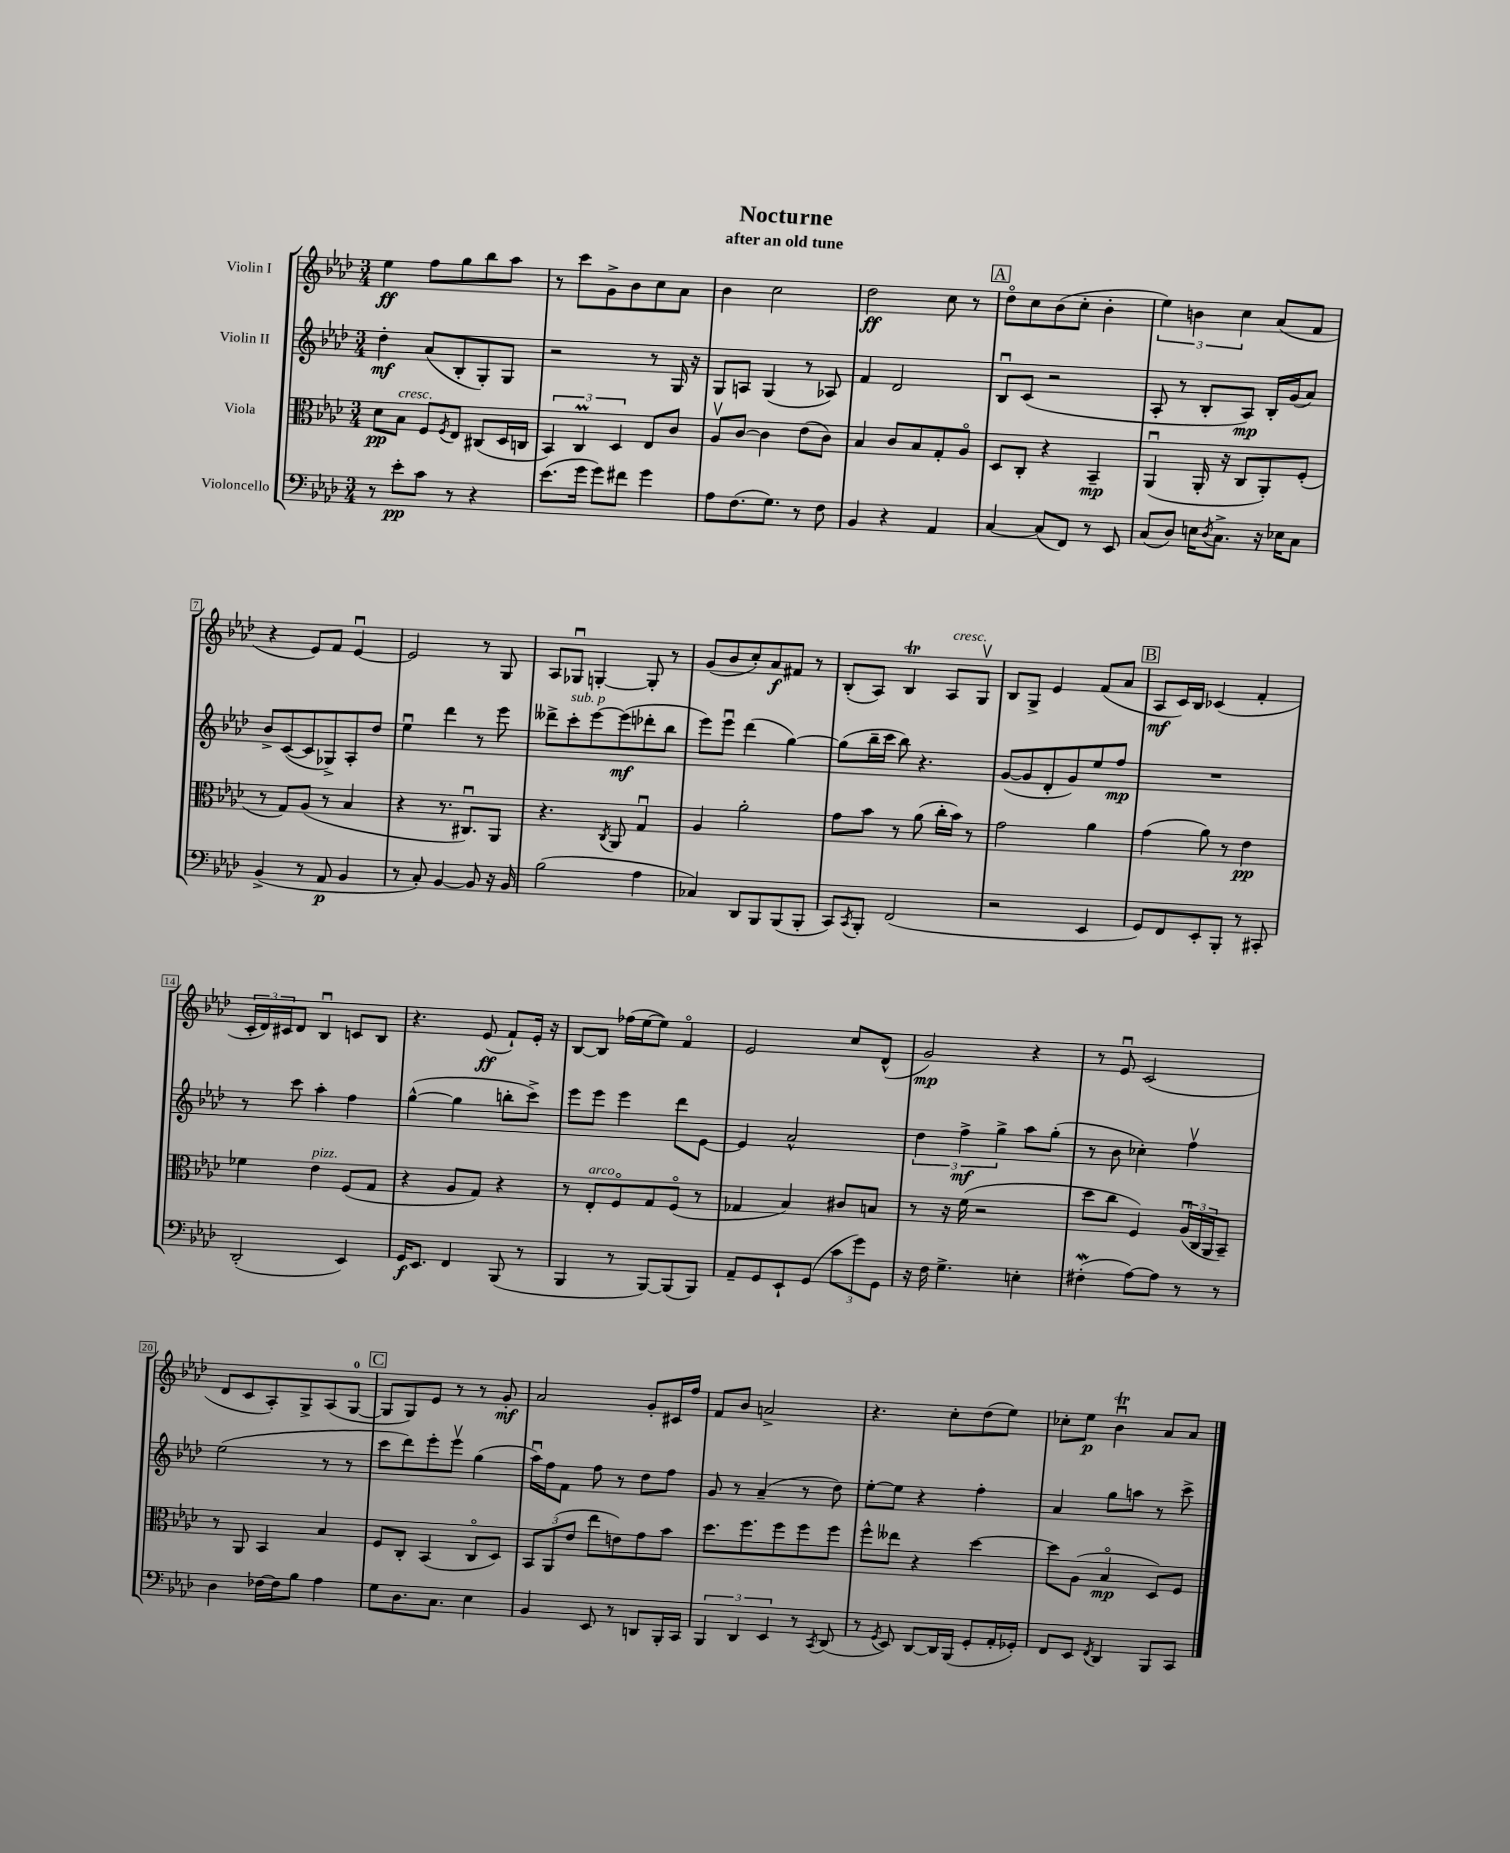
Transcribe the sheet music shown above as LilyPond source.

\header { title = "Nocturne" subtitle = "after an old tune" }
<<
\new StaffGroup <<
\new Staff = "s0" \with { instrumentName = "Violin I" } {
    \clef treble \key aes \major \numericTimeSignature \time 3/4
    ees''4\ff f''8 g''8 bes''8 aes''8 |
    r8 c'''8 g'8-> bes'8 c''8 aes'8 |
    bes'4 c''2 |
    des''2\ff c''8 r8 |
    \mark \markup { \box "A" } des''8\flageolet c''8 bes'8( c''8-. bes'4-. |
    \tuplet 3/2 { ees''4) b'4 c''4 } aes'8( f'8 |
    r4 ees'8) f'8 ees'4~\downbow |
    ees'2 r8 g8 |
    aes8 ges8\downbow g4~-. g8-. r8 |
    g'8( bes'8 c''8-.) aes'8\f fis'8 r8 |
    bes8-.( aes8) bes4\trill aes8^\markup { \italic "cresc." } g8\upbow |
    bes8 g8-> ees'4 f'8( aes'8 |
    \mark \markup { \box "B" } aes8\mf c'16) bes16 ces'4( f'4-. |
    \tuplet 3/2 { c'16-. des'16) cis'16 } des'8 bes4\downbow c'8 bes8 |
    r4. ees'8\ff( f'8-!) ees'16-. r16 |
    bes8~ bes8 fes''16( ees''16~ ees''8) f'4\flageolet |
    ees'2 c''8 des'8-^( |
    g'2\mp) r4 |
    r8 ees'8\downbow c'2( |
    des'8 c'8 aes8-.) g8-> aes8( g8-0~ |
    \mark \markup { \box "C" } g8 g8) ees'8 r8 r8 g'8-.\mf |
    aes'2 g'8-. cis'16 f''16 |
    f'8 bes'8 a'2-> |
    r4. c''8-. des''8( ees''8) |
    ces''8-. ees''8\p bes'4\downbow\trill aes'8 aes'8 \bar "|." |
}
\new Staff = "s1" \with { instrumentName = "Violin II" } {
    \clef treble \key aes \major \numericTimeSignature \time 3/4
    des''4-.\mf aes'8( bes8-. g8-.) g8 |
    r2 r8 g16 r16 |
    g8 a8 g4( r8 aes8) |
    f'4 des'2 |
    \mark \markup { \box "A" } bes8\downbow c'8( r2 |
    aes8-. r8 bes8-. aes8\mp) bes16-. g'16( aes'8) |
    bes'8-> c'8~( c'8 ges8->) aes8-. des''8 |
    ees''4\downbow des'''4 r8 ees'''8 |
    deses'''8-> c'''8-.^\markup { \italic "sub. p" } ees'''8~ ees'''8\mf( des'''8-. bes''8 |
    ees'''8) ees'''8\downbow des'''4( g''4~) |
    g''8( bes''16-- c'''16 bes''8) r4. |
    g'8~( g'8 des'8-. g'8) ees''8 f''8\mp |
    \mark \markup { \box "B" } R2. |
    r8 c'''8 aes''4-. f''4 |
    g''4~-^( g''4 b''8-. c'''8->) |
    ees'''8 ees'''8 ees'''4 des'''8 ees'8~ |
    ees'4 aes'2-^ |
    \tuplet 3/2 { des''4 f''4->\mf g''4-> } aes''8 g''8-.( |
    r8 bes'8 ces''4-.) f''4\upbow |
    ees''2( r8 r8 |
    \mark \markup { \box "C" } c'''8 des'''8) ees'''8-. ees'''8\upbow g''4( |
    aes''16\downbow) f''16 f'8 f''8 r8 des''8 f''8 |
    g'8 r8 aes'4--( r8 des''8) |
    ees''8~-. ees''8 r4 f''4-. |
    aes'4 g''8 a''8 r8 c'''8-> \bar "|." |
}
\new Staff = "s2" \with { instrumentName = "Viola" } {
    \clef alto \key aes \major \numericTimeSignature \time 3/4
    des'8\pp bes8^\markup { \italic "cresc." } f8 \acciaccatura { f8 } ees8 cis8( des16 c16 |
    \tuplet 3/2 { bes,4) c4\prall des4 } ees8 c'8 |
    aes8\upbow c'8~ c'4 ees'8( c'8) |
    bes4 c'8 bes8 g8-. aes8\flageolet |
    \mark \markup { \box "A" } des8 c8-. r4 bes,4--\mp |
    aes,4\downbow( aes,16-. r16 c8 aes,8-.) f8-.( |
    r8 g8) aes8( r8 bes4 |
    r4 r8. cis8.\downbow) aes,8 |
    r4. \acciaccatura { c8 } aes,8 g4\downbow |
    aes4 aes'2-. |
    g'8 bes'8 r8 aes'8( c''16-. bes'16) r8 |
    g'2 aes'4 |
    \mark \markup { \box "B" } g'4( aes'8) r8 ees'4\pp |
    fes'4 ees'4^\markup { \italic "pizz." } f8( g8 |
    r4 aes8 g8) r4 |
    r8 ees8-.^\markup { \italic "arco" } f8\flageolet g8 f8\flageolet( r8 |
    ges4 bes4) cis'8 b8 |
    r8 r16 f'16( r2 |
    des''8 c''8 f4) \tuplet 3/2 { aes16\downbow( c16 aes,16 } bes,8--) |
    r8 aes,8 bes,4 bes4 |
    \mark \markup { \box "C" } f8 c8-. bes,4( c8\flageolet des8) |
    \tuplet 3/2 { bes,8 aes,8( ees'8 } ees''8 e'8) g'8 bes'8 |
    des''8. f''8. f''8 f''8 f''8 |
    f''8-^ eeses''8 r4 des''4~ |
    des''8 aes8( bes4\flageolet\mp des8) f8 \bar "|." |
}
\new Staff = "s3" \with { instrumentName = "Violoncello" } {
    \clef bass \key aes \major \numericTimeSignature \time 3/4
    r8 ees'8-.\pp c'8 r8 r4 |
    ees'8.( g'16 g'8) fis'8 g'4 |
    aes8 f8.( g8.) r8 f8 |
    bes,4 r4 aes,4 |
    \mark \markup { \box "A" } c4~ c8( f,8) r8 ees,8 |
    c8( des8) e16 \acciaccatura { des8 } c8.-> r16 ees16 c8 |
    bes,4->( r8 aes,8\p bes,4 |
    r8 c8-.) bes,4~ bes,8 r16 bes,16 |
    bes2( aes4 |
    ces4) des,8 bes,,8 bes,,8( bes,,8-. |
    c,8) \acciaccatura { c,8 } bes,,8-. f,2( |
    r2 ees,4 |
    \mark \markup { \box "B" } g,8) f,8 ees,8-. bes,,8-. r8 cis,8-. |
    des,2-.( ees,4) |
    g,16\f ees,8. f,4 bes,,8( r8 |
    bes,,4 r8 bes,,8~) bes,,8( bes,,8) |
    aes,8-- g,8 ees,8-! g,8( \tuplet 3/2 { c'8 g'8) g,8 } |
    r16 f16 g4.-> e4-. |
    fis4-.\mordent( aes8~) aes8 r8 r8 |
    des4 fes16~ fes16 bes8 aes4 |
    \mark \markup { \box "C" } g8 des8. c8. ees4 |
    bes,4 ees,8 r8 d,8 bes,,16-. c,16 |
    \tuplet 3/2 { bes,,4 des,4 ees,4 } r8 \acciaccatura { c,8 } des,8( |
    r8 \acciaccatura { g,8 } ees,8) des,8~ des,16 bes,,16( g,8-. aes,16-. ges,16-.) |
    f,8 ees,8 \acciaccatura { f,8 } des,4 bes,,8 c,8 \bar "|." |
}
>>
>>
\layout { \context { \Score \override BarNumber.stencil = #(make-stencil-boxer 0.1 0.3 ly:text-interface::print) } }
